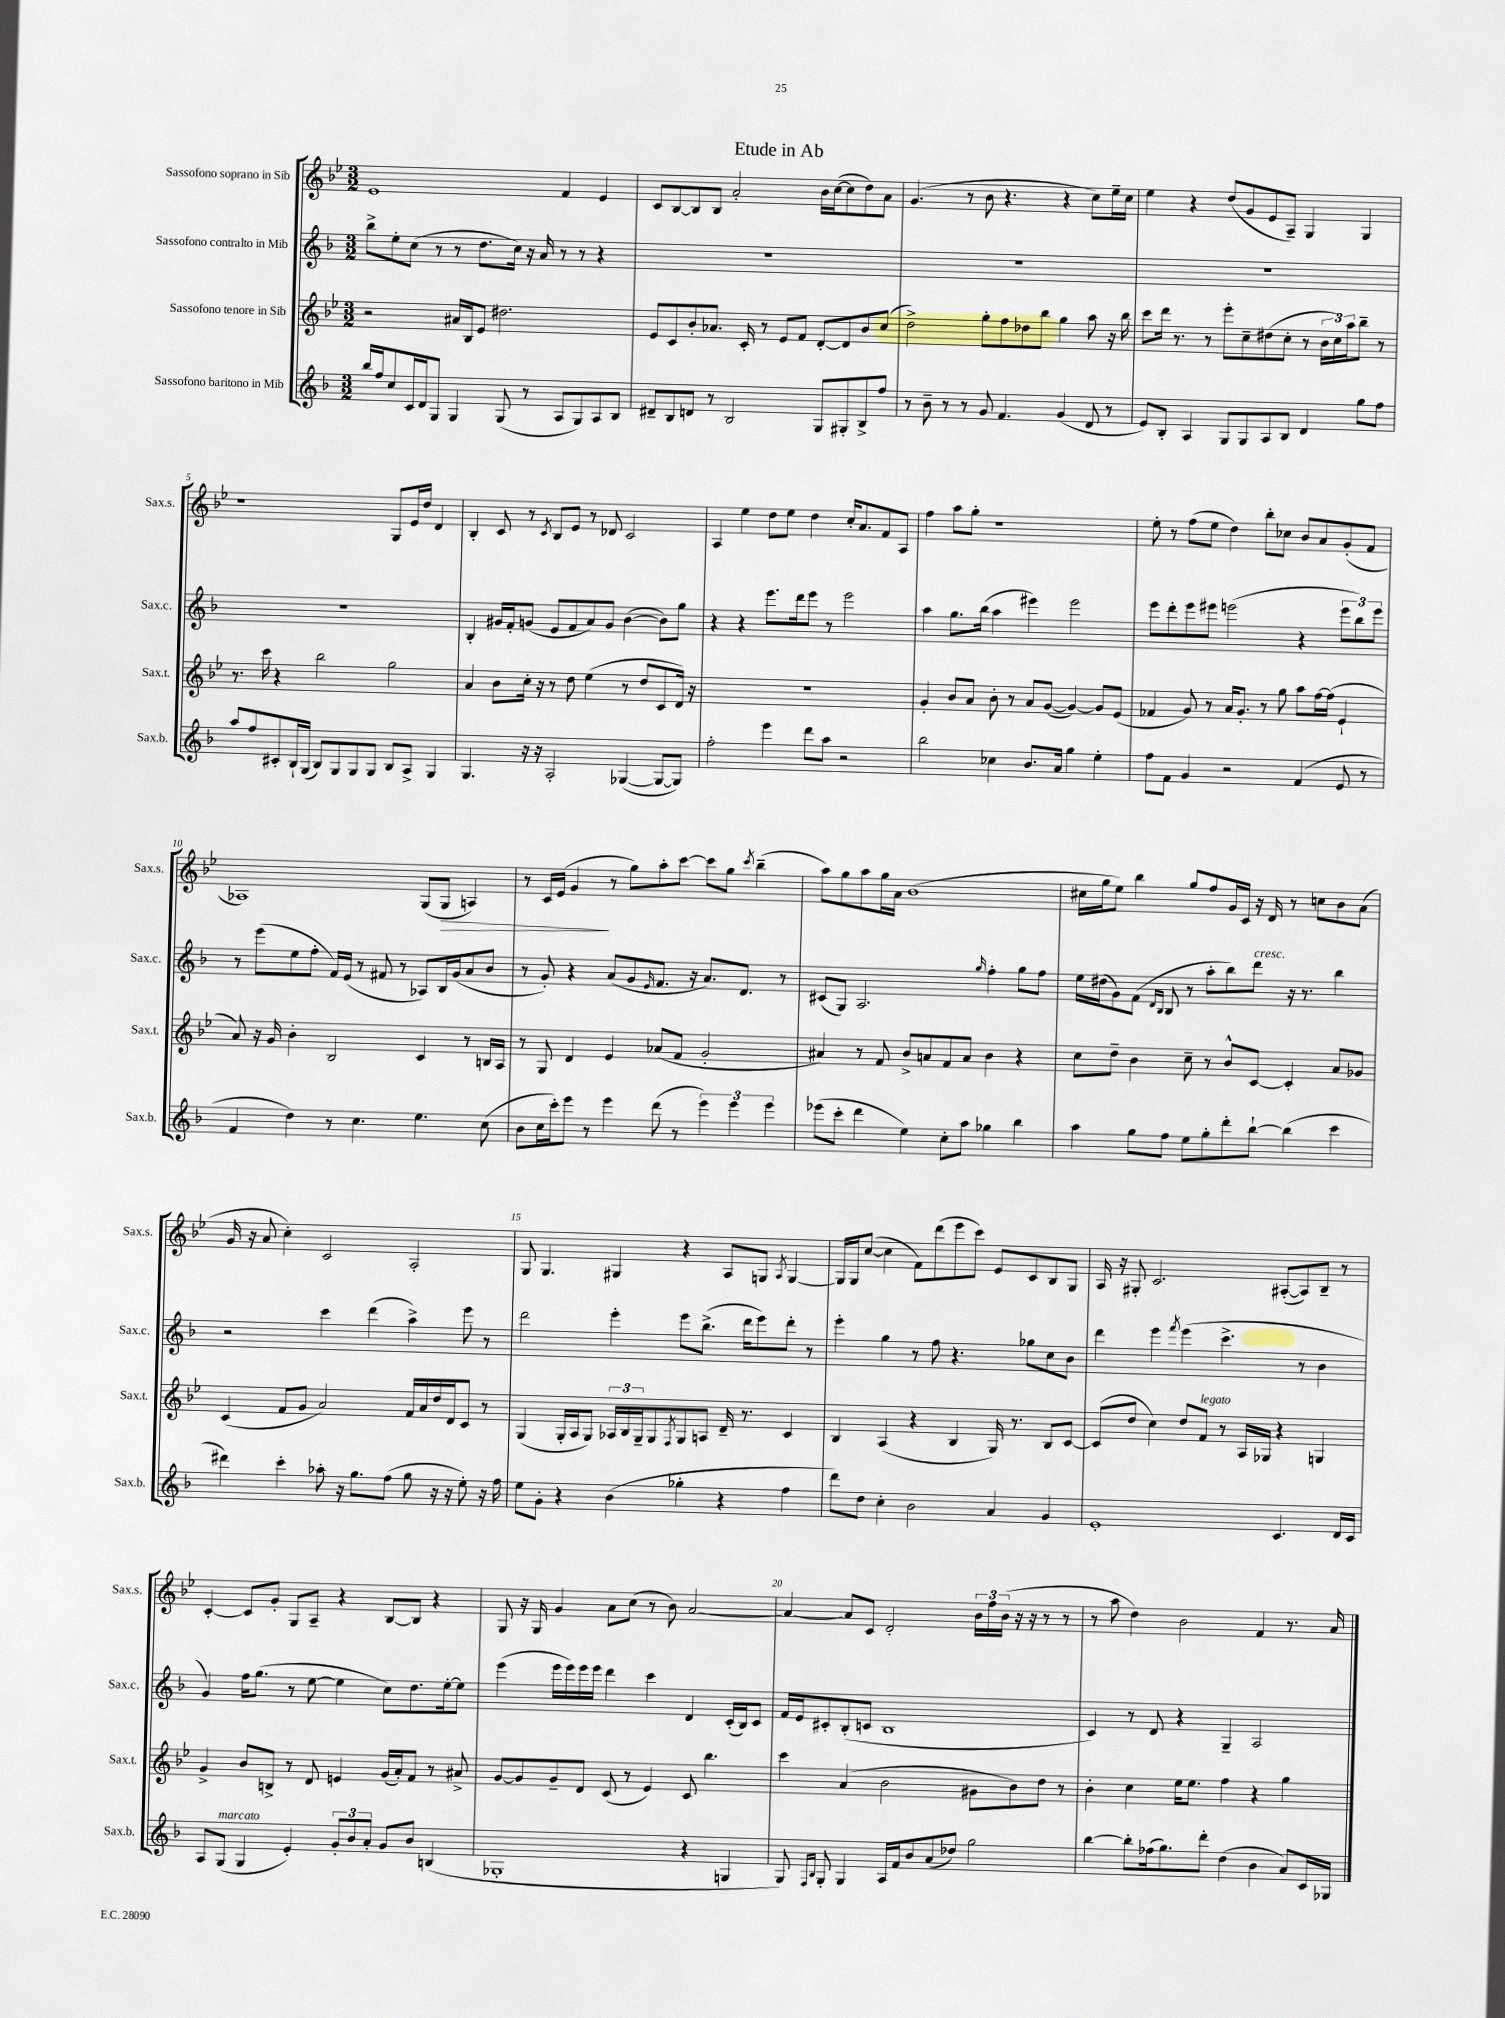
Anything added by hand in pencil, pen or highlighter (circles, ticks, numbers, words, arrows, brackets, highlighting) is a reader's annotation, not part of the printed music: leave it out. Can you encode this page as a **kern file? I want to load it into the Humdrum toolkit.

**kern	**kern	**kern	**kern
*staff4	*staff3	*staff2	*staff1
*clefG2	*clefG2	*clefG2	*clefG2
*k[b-]	*k[b-e-]	*k[b-]	*k[b-e-]
*M3/2	*M3/2	*M3/2	*M3/2
16bb-/LL	2r	8bb-^\L	1e-
16ff/J	.	.	.
8cc/	.	8ee'\	.
16c/L	.	(8cc\J	.
16d/J	.	.	.
8G/J	.	8r	.
4G/	16a#/LL	8r	.
.	16B-/J	.	.
.	8e-/J	8.dd\L	.
(8G/	2.dd#\	.	.
.	.	16cc\Jk)	.
8r	.	16r	.
.	.	16a/	.
8A/L	.	8r	4f/
8G/)	.	8r	.
8A/	.	4r	4e-/
8B-/J	.	.	.
=	=	=	=
8d#~/L	8e-/L	1.r	8c/L
8B-/	8c/	.	[8B-/
8d/J	8b-'/	.	8B-/]
8r	8.a-/J	.	8B-/J
2B-/	.	.	2a'/
.	16c'/	.	.
.	8r	.	.
.	8e-/L	.	.
.	8f/J	.	.
8G/L	[8d'/L	.	16b-\LL
.	.	.	([16cc\J
8G#'/	8d/]	.	8cc\]
8B-^/	8b-/	.	8dd\)
8ff/J	(8cc/J	.	8a\J
=	=	=	=
8r	2dd^\)	1.r	(4.g/
8b-~\	.	.	.
8r	.	.	.
8r	.	.	8r
8g/	8gg'\L	.	8b-\
4.f/	8ff\	.	4.r
.	8dd-\	.	.
.	8bb-\J	.	.
(4g/	4gg\	.	4r
8d/	8aa\	.	8cc\L)
8r	16r	.	16ee-~\L
.	16bb-\	.	16cc\JJ
=	=	=	=
8e/L)	8ccc\L	1.r	4ee-\
8B-'/J	16ddd\Jk	.	.
.	8.r	.	.
4A/	.	.	4r
.	8r	.	.
8G/L	8eee-'\L	.	(8dd/L
8G/	8cc~\	.	8g/
8A/	(8dd#\	.	8e-/
8B-/J	8cc'\J	.	8A~/J)
4d/	8r	.	4G/
.	24b-\LL	.	.
.	24cc\)	.	.
.	24aa\J	.	.
8gg\L	8bb-~\J	.	4G/
8ff\J	8r	.	.
=	=	=	=
8aa/L	8.r	1.r	1r
8ff/	.	.	.
.	16ccc\	.	.
8c#'/	4r	.	.
16B-`/L	.	.	.
(16G/JJ	.	.	.
8B-/L)	2bb-\	.	.
8G/	.	.	.
8G/	.	.	.
8G/J	.	.	.
8B-/L	2gg\	.	8G/L
8A^/J	.	.	16e-/L
.	.	.	16dd/JJ
4G/	.	.	4d/
=	=	=	=
4.G/	4a/	4B-'/	4B-'/
.	8b-\L	16g#/LL	8c/
.	.	16f'/J	.
16r	16cc'\Jk	(8g/J	8r
16r	16r	.	.
.	.	.	8qc/
2A'/	8r	8e/L	8B-/L
.	8dd\	8f/	8e-/J
.	(4ee-\	8a/)	8r
.	.	8g/J	8d-/
([4G-/	8r	([4b-\	2c/
.	8dd/L	.	.
8G-/_L	8c/	8b-\]L)	.
8G-/]J)	16d/Jk)	8gg\J	.
.	16r	.	.
=	=	=	=
2ff'\	1.r	4r	4A/
.	.	4r	4ee-\
4eee\	.	8.eee\L	8dd\L
.	.	.	8ee-\J
.	.	16ddd\k	.
8ddd\L	.	8eee\J	4dd\
8aa\J	.	8r	.
2r	.	2eee\	16cc'/LK
.	.	.	8.a/
.	.	.	8f/
.	.	.	8A/J
=	=	=	=
2bb-\	4g'/	4aa\	4ff\
.	8b-/L	8.gg\L	8aa\L
.	8a/J	.	8gg'\J
.	.	(16bb-\Jk	.
4cc-\	8b-'\	4aa\	1r
.	8r	.	.
8.b-/L	8a/L	4eee#\)	.
.	([8g/J	.	.
16a/Jk	.	.	.
4gg\	4g/_)	2eee#\	.
4ee'\	8g/]L	.	.
.	(8e-/J	.	.
=	=	=	=
8ff\L	4f-/	8eee\L	8ee-'\
8f\J	.	8ddd'\	8r
4g/	8g/)	8eee\	(8ff\L
.	8r	8eee#\J	8ee-\J
2r	16a/LK	(2eee\	4dd\)
.	8.g'/J	.	.
.	8r	.	8bb-'\L
.	8gg\	.	8cc-\J
(4f/	8aa\L	4r	8b-/L
.	[16ff\L	.	8a/
.	(16ff\]JJ	.	.
8e/	4e-`/	12eee\L	(8g'/
.	.	12bb-\)	.
8r	.	.	8f/J
.	.	12eee\J	.
=	=	=	=
4f/	8a/)	8r	1A-)
.	16r	(8eee\L	.
.	16g/	.	.
4dd\)	4b-'\	8ee\	.
.	.	8ff'\J	.
8r	2B-/	16f/LL)	.
.	.	(16e/JJ	.
4.cc\	.	8r	.
.	.	8f#/	.
.	.	8r	.
4.ee\	4c/	8A-/L)	(8G/L
.	.	16B-/L	8G/J
.	.	(16g/J	.
.	8r	8a/	4A/)
(8cc\	16B/LL	8b-/J	.
.	16A/JJ	.	.
=	=	=	=
8b-\L	8r	8r	8r
16cc\L	8G/	8g'/)	16c/LL
16ccc'\J)	.	.	(16e-/JJ
8eee\J	4d/	4r	4g/
8r	.	.	.
4eee\	4e-/	(8a/L	8r
.	.	8g/	8gg\L)
.	.	16qqe/	.
(8ddd\	(8a-/L	8.f/J	8aa'\
8r	8f/J	.	[8ccc\J
.	.	16r	.
6eee\)	2g'/	8.a/L)	8ccc\]L
.	.	.	8gg\J
6eee\	.	.	.
.	.	8.d/J	.
.	.	.	8qccc/
.	.	.	(4bb-~\
6eee\	.	.	.
.	.	8r	.
=	=	=	=
(8eee-\L	4a#/)	(8c#/L	8aa\L)
8ccc'\J	.	8G/J)	8gg\
4ddd\	8r	2.A/	8aa\
.	8f/	.	16gg\L
.	.	.	16a\JJ
4ee\)	8b-^/L	.	(1b-
.	8a/	.	.
8cc'\L	8f/	.	.
8aa\J	8a/J	.	.
.	.	16qqgg/	.
4gg-\	4b-\	4ff'\	.
4bb-\	4r	8gg\L	.
.	.	8ff\J	.
=	=	=	=
4aa\	8cc\L	16ee\LL	16cc#\LL
.	.	(16dd#\J	16gg\J
.	8dd~\J	8g\)	8ee-\J)
8gg\L	4b-\	(8f\J	4bb-\
.	.	16qqd/LL	.
.	.	16qqB-/JJ	.
8ff\J	.	8B-/	.
8ee\L	8cc~\	8r	8gg/L
8gg'\	8r	8aa'\L	8ff/
8ddd'\	8b-^^/L	8bb-\)	16g/L
.	.	.	16c/JJ
[8bb-`\J	[8c/J	8ddd\J	16r
.	.	.	16d/
(4bb-\]	4c'/]	16r	8r
.	.	8.r	.
.	.	.	8cc\L
4ccc\	8a/L	4bb-\	8b-\
.	8g-/J	.	(8a\J
=	=	=	=
4ddd#\)	(4c/	2r	16g/
.	.	.	16r
.	.	.	8a/
4ccc'\	8f/L	.	4cc'\)
.	8g/J	.	.
8aa-'\	2a/)	4ccc\	2c/
16r	.	.	.
8.gg\L	.	.	.
.	.	(4ddd\	.
(8ff\J	.	.	.
8gg\	16f/LL	4aa^\)	2A'/
.	16a/	.	.
16r	16dd/	.	.
16r	16d/J	.	.
8ee'\)	8c/J	8eee\	.
16r	8r	8r	.
16ff\	.	.	.
=	=	=	=
8ee\L	(4G/	2ddd\	8G/
8g'\J	.	.	4.G/
4r	16G'/LL	.	.
.	16A/J	.	.
.	8G/J)	.	.
(4b-\	24A-/LL	4eee'\	4G#/
.	24B-/	.	.
.	24G~/J	.	.
.	8G/	.	.
.	8qF/	.	.
4gg-'\	8G/	8eee\L	4r
.	8A/J	(8.bb-^\J	.
4r	16d~/	.	8A/L
.	8.r	16ddd\LK	.
.	.	8eee\)	8G/J
.	.	.	8qA/
4ff\	4c/	8ddd'\J	[4G/
.	.	8r	.
=	=	=	=
8ddd\L)	4B-/	4eee'\	16G/]LL
.	.	.	16G/J
8dd\J	.	.	([8cc/J
4cc'\	(4A/	4gg\	4cc\]
2b-\	4r	8r	8f\L)
.	.	8ff\	(8ddd\
.	4B-/	4.r	8eee-\
.	.	.	8ccc\J)
4a/	16G/)	.	8e-/L
.	8.r	.	.
.	.	8gg-\L	8c/
4g/	8B-/L	8cc\	8B-/
.	[8c/J	8b-\J	8G/J
=	=	=	=
1e'	(8c/]L	4ddd\	16A/
.	.	.	16r
.	8dd/J	.	8G#'/
.	4cc\)	4eee\	2.c/
.	.	8qfff/	.
.	8dd/L	(4eee\	.
.	8f/J	.	.
.	8r	4.ccc^\	.
.	16A/LL	.	.
.	16G-/JJ	.	.
4.c/	4r	.	([8A#'/L
.	.	8r	8A#/])
.	4G/	4b-\	8B-~/J
16d/LL	.	.	8r
16c/JJ	.	.	.
=	=	=	=
8A/L	4g^/	4g/)	[4c'/
(8G/J	.	.	.
4G/	8b-/L	16ff\LK	8c/]L
.	.	(8.gg\J	.
.	8B^/J	.	8g'/J
4e'/)	8r	8r	8G/L
.	8d/	[8ee\	8A~/J
12g'/L	4e/	4ee\]	4r
12b-/	.	.	.
12a'/J	.	.	.
8g/L	(16g/LL	8cc\L)	[8B-/L
.	16a'/J)	.	.
8b-/J	8f/J	8.dd\	8B-/]J
(4B/	8r	.	4r
.	.	[16ee'\k	.
.	8a#^/	8ee\]J	.
=	=	=	=
1G-'	[8g/L	(4eee\	8G/
.	8g/]	.	16r
.	.	.	16G/
.	8g~/	16eee\LL	4g/
.	.	16eee\)	.
.	8d/J	16eee\	.
.	.	16eee\JJ	.
.	(8c/	4ddd\	8a\L
.	8r	.	(8cc\J
.	4e-/)	4ccc\	8r
.	.	.	8b-\)
4r	8c/	4d/	[2a/
.	4.bb-\	.	.
4G/	.	(16c'/LL	.
.	.	16B-/J)	.
.	.	8c/J	.
=	=	=	=
8G/)	4ccc\	16f/LL	4a/_
.	.	16e/J	.
16qqF/LL	.	.	.
16qqB-/JJ	.	.	.
8G'/	.	8c#'/	.
4G/	(4a/	(8B-'/	8a/]L
.	.	8c/J	8c/J
16A/LL	2b-\	1B-	2d'/
16f/J	.	.	.
8b-/	.	.	.
(8a/	.	.	.
8dd-/J)	.	.	.
2gg\	8g#\L	.	24b-\LL
.	.	.	24ff\
.	.	.	(24b-\JJ
.	8b-\)	.	16r
.	.	.	16r
.	8dd\J	.	8r
.	8r	.	8r
=	=	=	=
[4bb-\	4b-'\	4c/)	8r
.	.	.	8aa\
8bb-'\]L	4cc\	8r	4dd\)
(16ff-\k	.	8d/	.
8.gg\)	.	.	.
.	16ee-\LK	4r	2b-\
.	8.ee-\J	.	.
8ddd'\J	.	.	.
(4dd\	4ff\	4G~/	.
4b-\	4r	2A/	4f/
8a/L)	4gg\	.	8.r
16c/L	.	.	.
16G-/JJ	.	.	16a/
==	==	==	==
*-	*-	*-	*-
